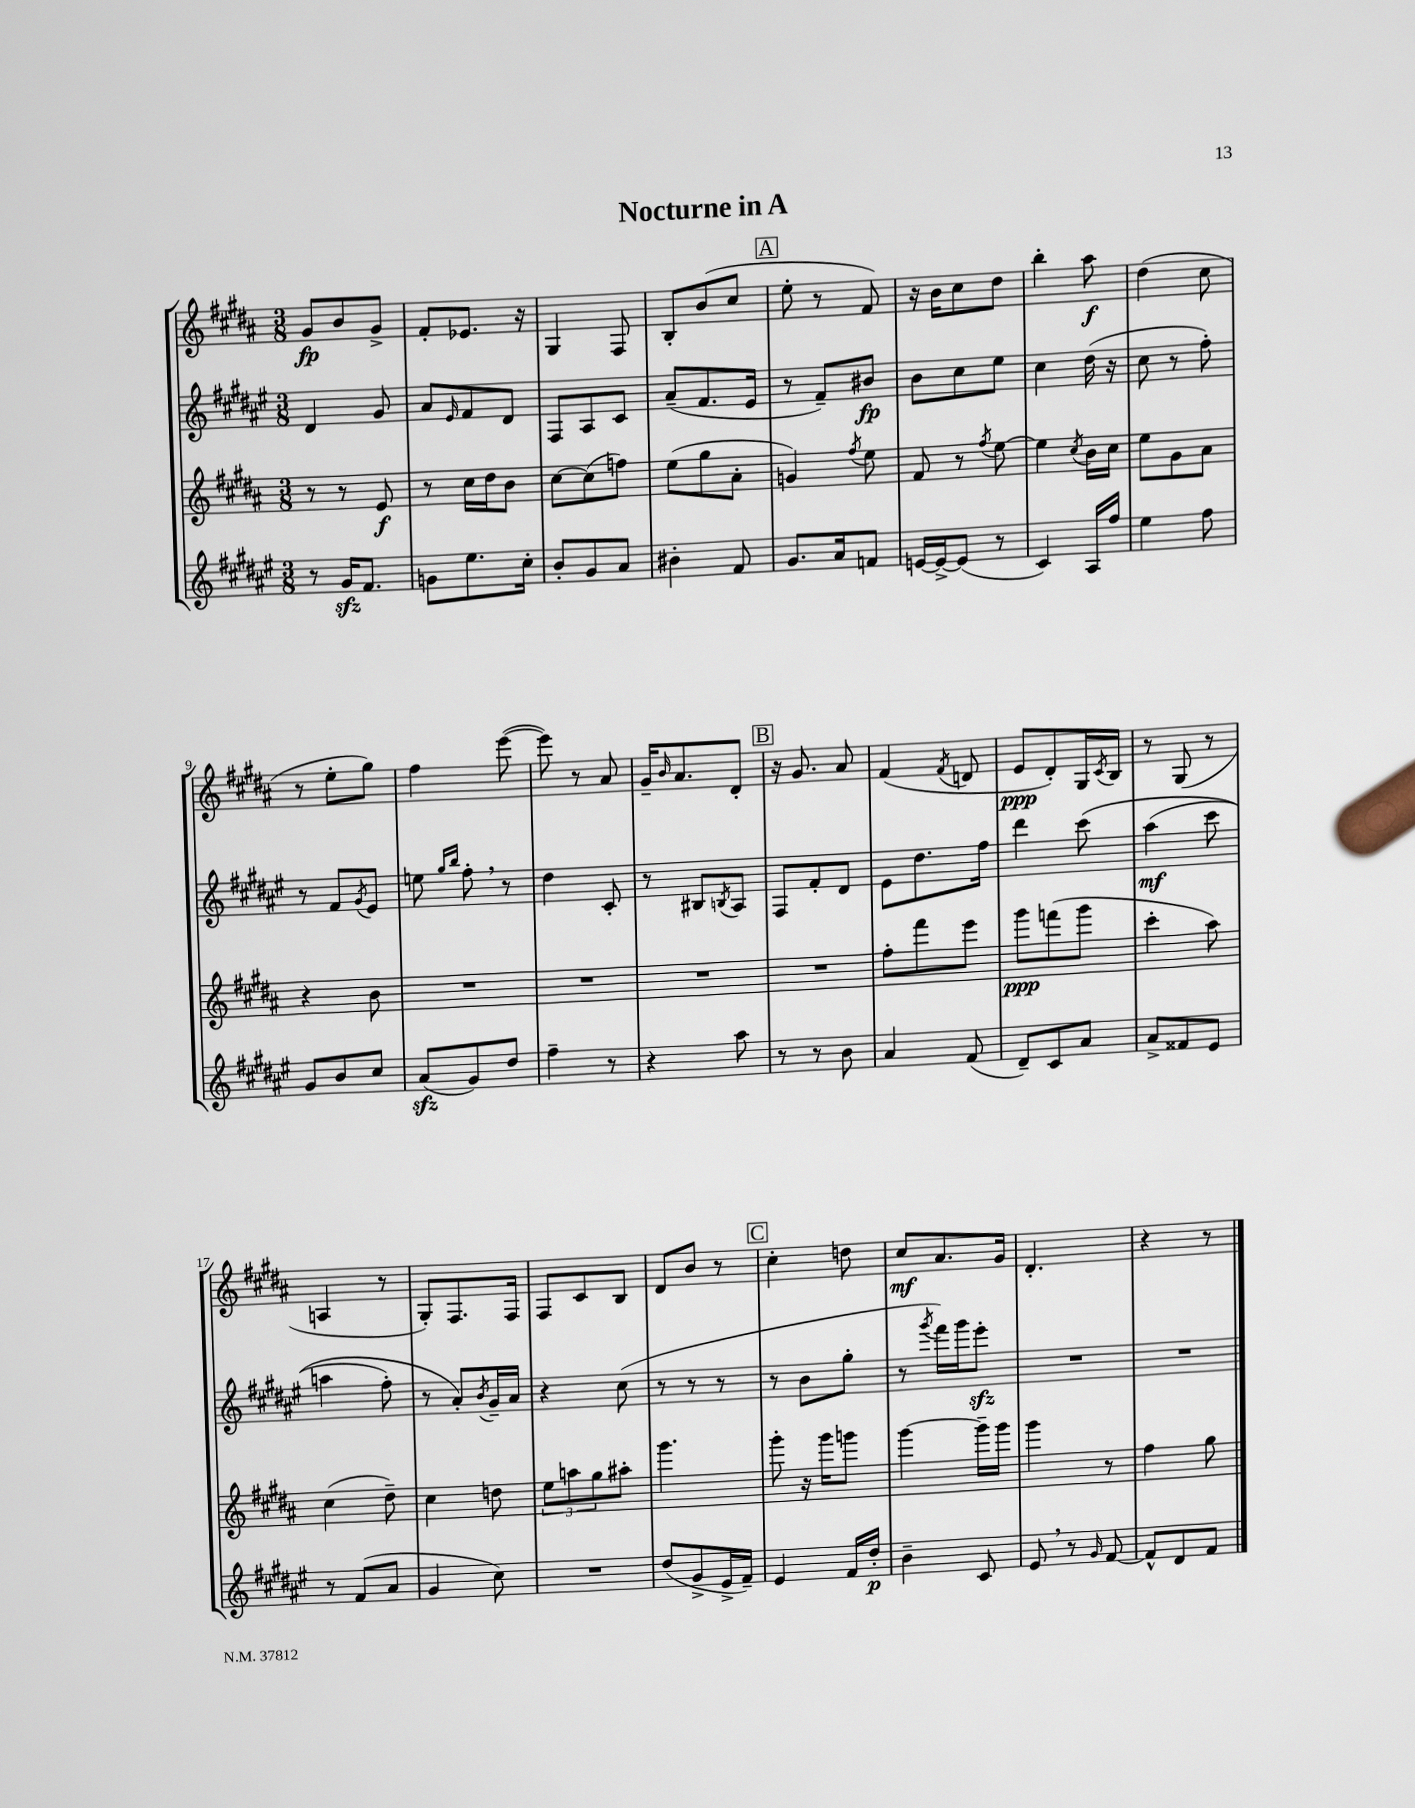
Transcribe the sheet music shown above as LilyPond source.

\header { title = "Nocturne in A" }
<<
\new StaffGroup <<
\new Staff = "s0" {
    \clef treble \key b \major \numericTimeSignature \time 3/8
    gis'8\fp b'8 gis'8-> |
    fis'8-. ees'8. r16 |
    gis4 fis8 |
    b8-. b'8( cis''8 |
    \mark \markup { \box "A" } e''8-. r8 fis'8) |
    r16 b'16 cis''8 dis''8 |
    b''4-. ais''8\f |
    dis''4( cis''8 |
    r8 e''8-. gis''8) |
    fis''4 e'''8~( |
    e'''8) r8 ais'8 |
    gis'16-- \grace { b'16 } ais'8. dis'8-. |
    \mark \markup { \box "B" } r16 gis'8. ais'8 |
    fis'4( \acciaccatura { fis'8 } d'8 |
    e'8\ppp dis'8-.) gis16 \acciaccatura { cis'8 } b16 |
    r8 gis8( r8 |
    a4 r8 |
    gis8-.) fis8. fis16 |
    fis8 cis'8 b8 |
    dis'8 b'8 r8 |
    \mark \markup { \box "C" } cis''4-. d''8 |
    cis''8\mf ais'8. gis'16 |
    dis'4.-. |
    r4 r8 \bar "|." |
}
\new Staff = "s1" {
    \clef treble \key fis \major \numericTimeSignature \time 3/8
    dis'4 gis'8 |
    ais'8 \grace { eis'16 } fis'8 dis'8 |
    fis8 ais8 cis'8 |
    ais'8--( fis'8. eis'16 |
    \mark \markup { \box "A" } r8 fis'8--) bis'8\fp |
    b'8 cis''8 eis''8 |
    cis''4 dis''16( r16 |
    cis''8 r8 fis''8-.) |
    r8 fis'8 \acciaccatura { gis'8 } eis'8 |
    e''8 \grace { gis''16 b''16 } fis''8-. \breathe r8 |
    dis''4 cis'8-. |
    r8 bis8 \acciaccatura { b8 } ais8 |
    \mark \markup { \box "B" } fis8 fis'8-. dis'8 |
    eis'8 dis''8. fis''16 |
    dis'''4 cis'''8\( |
    ais''4\mf( cis'''8 |
    a''4 fis''8-.) |
    r8 ais'8-.\) \acciaccatura { b'8 } gis'16-- ais'16 |
    r4 cis''8( |
    r8 r8 r8 |
    \mark \markup { \box "C" } r8 b'8 gis''8-. |
    r8 \acciaccatura { gis'''8 } fis'''16) gis'''16 eis'''8-.\sfz |
    R4. |
    R4. \bar "|." |
}
\new Staff = "s2" {
    \clef treble \key b \major \numericTimeSignature \time 3/8
    r8 r8 e'8\f |
    r8 cis''16 dis''16 b'8 |
    cis''8~ cis''8( f''8) |
    e''8( gis''8 ais'8-. |
    \mark \markup { \box "A" } g'4) \acciaccatura { fis''8 } e''8 |
    fis'8 r8 \acciaccatura { fis''8 } e''8~ |
    e''4 \acciaccatura { cis''8 } b'16 cis''16 |
    e''8 gis'8 ais'8 |
    r4 b'8 |
    R4. |
    R4. |
    R4. |
    \mark \markup { \box "B" } R4. |
    fis''8-. fis'''8 e'''8 |
    gis'''8\ppp f'''8( gis'''8 |
    cis'''4-. ais''8) |
    cis''4( dis''8--) |
    cis''4 d''8 |
    \tuplet 3/2 { e''8 a''8 gis''8 } ais''8-. |
    gis'''4. |
    \mark \markup { \box "C" } gis'''8-. r16 gis'''16 g'''8 |
    gis'''4~ gis'''16-- gis'''16 |
    gis'''4 r8 |
    fis''4 gis''8 \bar "|." |
}
\new Staff = "s3" {
    \clef treble \key fis \major \numericTimeSignature \time 3/8
    r8 gis'16\sfz fis'8. |
    g'8 eis''8. cis''16-. |
    b'8-. gis'8 ais'8 |
    bis'4-. fis'8 |
    \mark \markup { \box "A" } gis'8. ais'16 f'8 |
    e'16~ e'16~-> e'8( r8 |
    cis'4) ais16 fis''16 |
    eis''4 fis''8 |
    gis'8 b'8 cis''8 |
    ais'8\sfz( gis'8) dis''8 |
    fis''4-- r8 |
    r4 ais''8 |
    \mark \markup { \box "B" } r8 r8 b'8 |
    ais'4 fis'8( |
    dis'8--) cis'8 ais'8 |
    ais'8-> fisis'8 eis'8 |
    r8 fis'8( ais'8 |
    gis'4 cis''8) |
    R4. |
    dis''8( gis'8-> eis'16-> fis'16--) |
    \mark \markup { \box "C" } eis'4 fis'16 dis''16-.\p |
    b'4-- cis'8 |
    eis'8 \breathe r8 \grace { gis'16 } fis'8~ |
    fis'8-^ dis'8 fis'8 \bar "|." |
}
>>
>>
